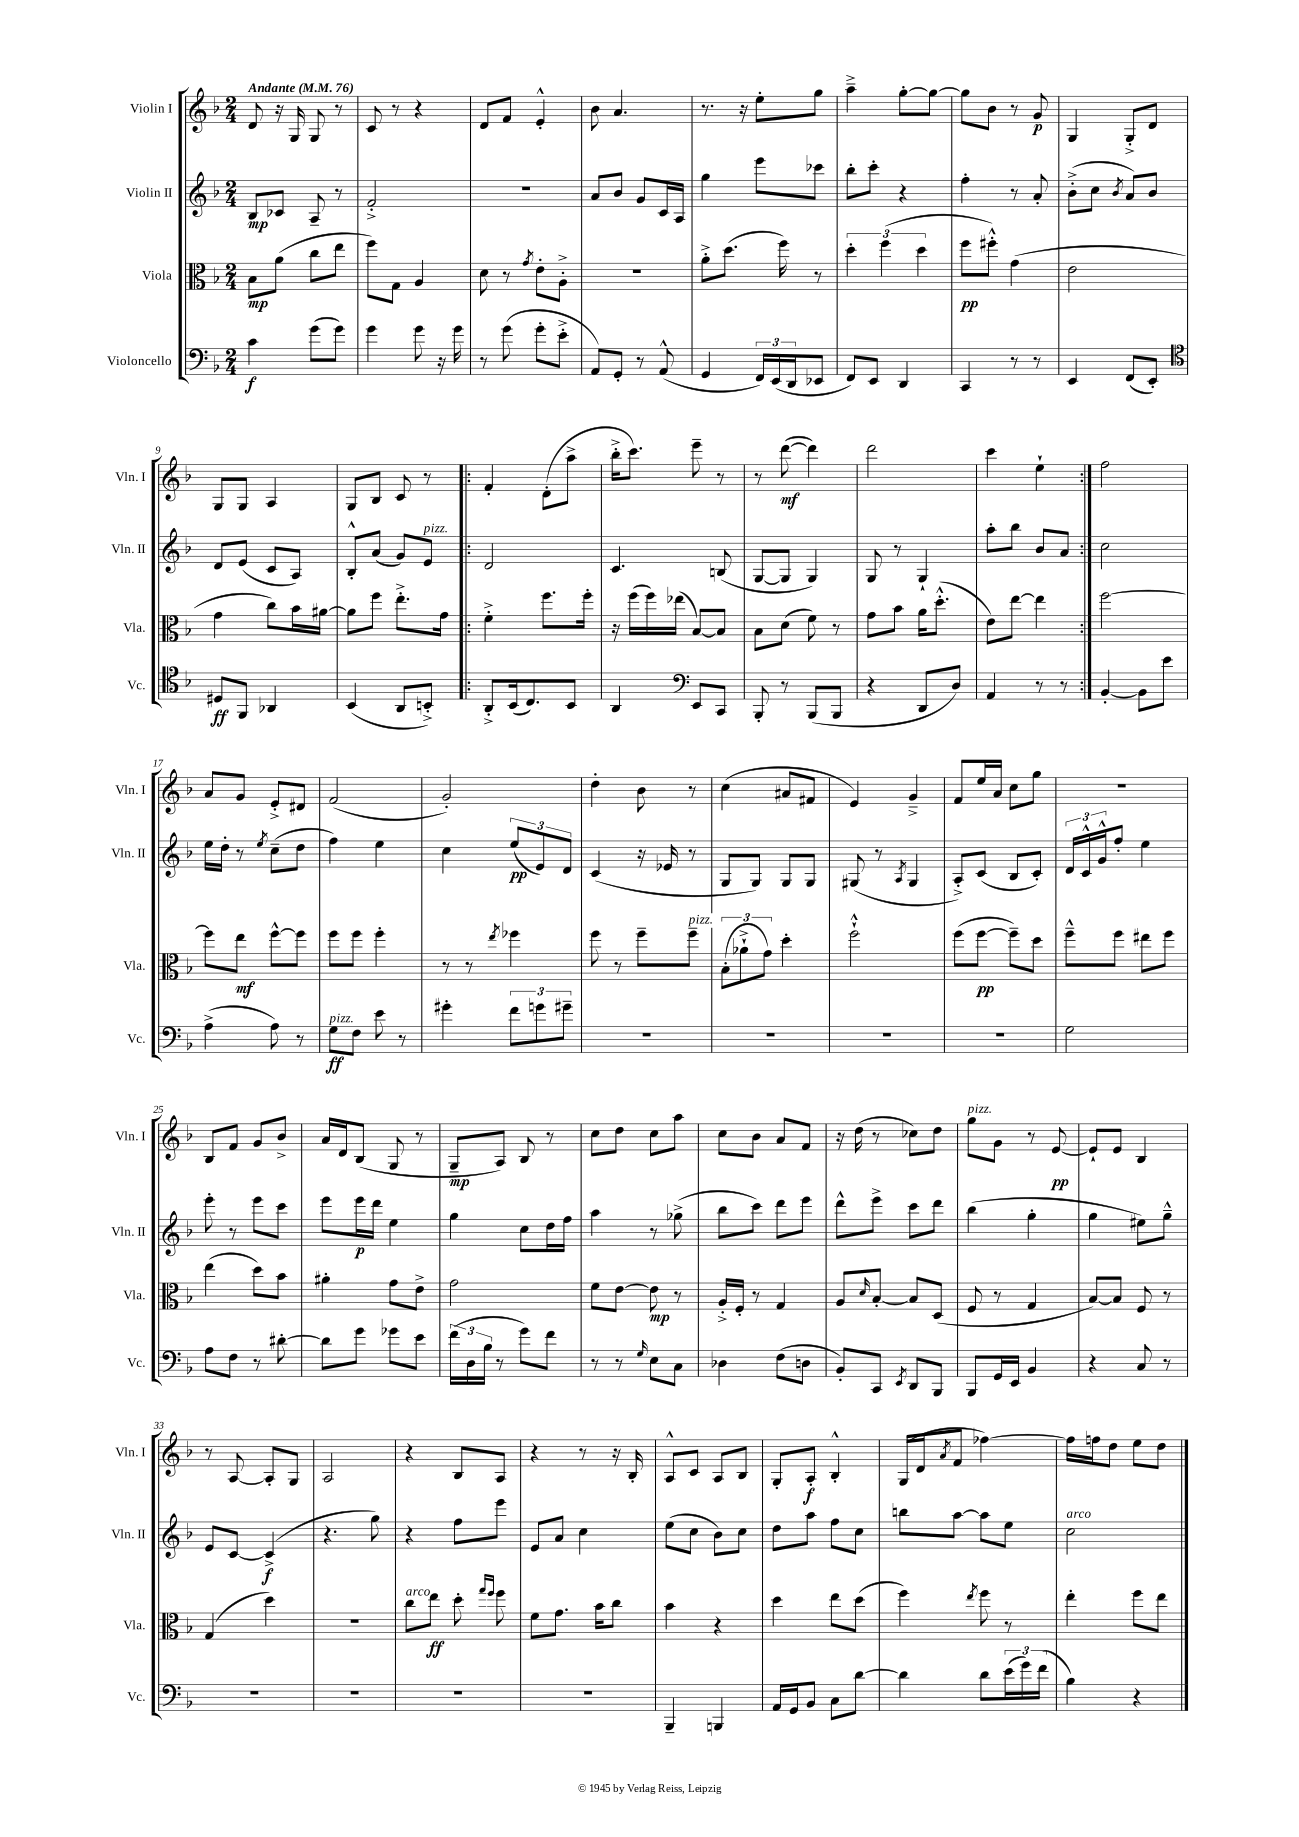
<<
\new StaffGroup <<
\new Staff = "s0" \with { instrumentName = "Violin I" shortInstrumentName = "Vln. I" } {
    \clef treble \key f \major \numericTimeSignature \time 2/4 \tempo "Andante" 4 = 76
    d'8 r16 g16 g8 r8 |
    c'8 r8 r4 |
    d'8 f'8 e'4-.-^ |
    bes'8 a'4. |
    r8. r16 e''8-. g''8 |
    a''4---> g''8~-. g''8~ |
    g''8 bes'8 r8 g'8\p |
    g4 g8-.-> d'8 |
    g8 g8 a4 |
    g8 bes8 c'8 r8 |
    \repeat volta 2 { f'4-. d'8-.( a''8-> |
    bes''16-.-> c'''8.) e'''8-- r8 |
    r8 d'''8~\mf( d'''4) |
    d'''2 |
    c'''4 e''4-! | }
    f''2 |
    a'8 g'8 e'8-.-> dis'8 |
    f'2( |
    g'2-.) |
    d''4-. bes'8 r8 |
    c''4( ais'8 fis'8 |
    e'4) g'4---> |
    f'8 e''16 a'16 c''8 g''8 |
    r2 |
    bes8 f'8 g'8 bes'8-> |
    a'16 d'16 bes8( g8 r8 |
    g8--\mp a8) bes8 r8 |
    c''8 d''8 c''8 a''8 |
    c''8 bes'8 a'8 f'8 |
    r16 d''16( r8 ces''8) d''8 |
    g''8^\markup { \italic "pizz." } g'8 r8 e'8~\pp |
    e'8-! e'8 bes4 |
    r8 a8~ a8-. g8 |
    a2 |
    r4 bes8 a8 |
    r4 r8 r16 bes16-. |
    a8-^ c'8 a8 bes8 |
    g8-. a8-.\f bes4-.-^ |
    g16( d'16 \acciaccatura { a'8 } f'8 fes''4~) |
    fes''16 f''16 d''8 e''8 d''8 \bar "|." |
}
\new Staff = "s1" \with { instrumentName = "Violin II" shortInstrumentName = "Vln. II" } {
    \clef treble \key f \major \numericTimeSignature \time 2/4
    bes8\mp ces'8 a8-- r8 |
    f'2-.-> |
    R2 |
    a'8 bes'8 g'8 c'16 a16 |
    g''4 e'''8 ces'''8 |
    bes''8-. c'''8-. r4 |
    f''4-. r8 a'8-. |
    bes'8-.->( c''8 \acciaccatura { bes'8 } a'8) bes'8 |
    d'8 e'8( c'8 a8) |
    bes8-.-^ a'8( g'8) e'8^\markup { \italic "pizz." } |
    \repeat volta 2 { d'2 |
    c'4. b8( |
    g8~ g8 g4) |
    g8 r8 g4-! |
    a''8-. bes''8 bes'8 a'8 | }
    c''2 |
    e''16 d''16-. r8 \acciaccatura { e''8 } c''8--( d''8 |
    f''4) e''4 |
    c''4 \tuplet 3/2 { e''8\pp( e'8) d'8 } |
    c'4( r16 ees'16 r8 |
    g8 g8) g8 g8 |
    gis8( r8 \acciaccatura { a8 } gis4 |
    a8-.->) c'8( bes8 c'8-.) |
    \tuplet 3/2 { d'16 c'16-^ g'16-^ } f''8-. e''4 |
    e'''8-. r8 e'''8 c'''8 |
    e'''8 e'''16\p d'''16 e''4 |
    g''4 c''8 d''16 f''16 |
    a''4 r8 ges''8->( |
    bes''8 c'''8) d'''8 e'''8 |
    d'''8-^ e'''8-> c'''8 d'''8 |
    bes''4( g''4-. |
    g''4 eis''8) g''8---^ |
    e'8 c'8~ c'4->\f( |
    r4. g''8) |
    r4 f''8 e'''8 |
    e'8 a'8 c''4 |
    e''8( c''8 bes'8) c''8 |
    d''8 a''8 f''8 c''8 |
    b''8 a''8~ a''8 e''8 |
    c''2^\markup { \italic "arco" } \bar "|." |
}
\new Staff = "s2" \with { instrumentName = "Viola" shortInstrumentName = "Vla." } {
    \clef alto \key f \major \numericTimeSignature \time 2/4
    bes8\mp a'8( c''8 e''8 |
    f''8) g8 a4 |
    d'8 r8 \acciaccatura { g'8 } e'8-. a8-.-> |
    r2 |
    a'8-.-> d''8.( f''16) r8 |
    \tuplet 3/2 { d''4-. f''4( d''4 } |
    f''8\pp fis''8-.-^) g'4( |
    e'2 |
    g'4 c''8) bes'16 ais'16~ |
    ais'8 f''8 e''8.-.-> g'16 |
    \repeat volta 2 { f'4-.-> f''8. f''16-. |
    r16 f''16( f''16) ees''16( bes8~) bes8 |
    bes8 d'8( f'8) r8 |
    g'8 bes'8 a'16 d''8.-.-^( |
    e'8) e''8~ e''4 | }
    f''2~ |
    f''8 e''8\mf f''8~-^ f''8 |
    f''8 f''8 f''4-. |
    r8 r8 \acciaccatura { e''8 } fes''4 |
    f''8 r8 f''8-- f''8--^\markup { \italic "pizz." } |
    \tuplet 3/2 { bes8-.( aes'8-!-> g'8) } d''4-. |
    f''2-!-^ |
    f''8( f''8~\pp f''8--) d''8 |
    f''8---^ f''8 eis''8 f''8 |
    e''4( d''8) bes'8 |
    ais'4-. g'8 e'8-> |
    g'2 |
    f'8 e'8~ e'8\mp r8 |
    a16-.-> f16-. r8 g4 |
    a8 \grace { d'16 } bes8~-. bes8 d8( |
    f8 r8 g4 |
    bes8~) bes8 f8 r8 |
    g4( d''4) |
    r2 |
    c''8^\markup { \italic "arco" } e''8\ff d''8-. \grace { g''16 f''16 } f''8 |
    f'8 g'8. bes'16 c''8 |
    bes'4 r4 |
    d''4 e''8 d''8( |
    f''4) \acciaccatura { e''8 } f''8 r8 |
    e''4-. f''8 e''8 \bar "|." |
}
\new Staff = "s3" \with { instrumentName = "Violoncello" shortInstrumentName = "Vc." } {
    \clef bass \key f \major \numericTimeSignature \time 2/4
    c'4\f g'8( g'8) |
    g'4 g'8 r16 g'16 |
    r8 g'8( g'8-. e'8-.-> |
    a,8) g,8-. r8 a,8-^( |
    g,4 \tuplet 3/2 { f,16) e,16( d,16 } ees,8 |
    f,8) e,8 d,4 |
    c,4 r8 r8 |
    e,4 f,8( e,8-.) |
    \clef tenor dis8\ff f,8 aes,4 |
    bes,4( a,8 b,8-.->) |
    \repeat volta 2 { a,8-.-> bes,16( c8.) bes,8 |
    a,4 \clef bass e,8 c,8 |
    bes,,8-. r8 bes,,8( bes,,8 |
    r4 d,8 d8) |
    a,4 r8 r8 | }
    bes,4~-. bes,8 e'8 |
    a4->( a8) r8 |
    g8\ff^\markup { \italic "pizz." } f8 e'8 r8 |
    gis'4-. \tuplet 3/2 { f'8 g'8 gis'8-- } |
    R2 |
    R2 |
    R2 |
    R2 |
    g2 |
    a8 f8 r8 dis'8~-. |
    dis'8 g'8 ges'8 e'8 |
    \tuplet 3/2 { f'16( d16 bes16 } r8 g'8) f'8 |
    r8 r8 \grace { g16 } e8 c8 |
    des4 f8( d8 |
    bes,8-.) c,8 \acciaccatura { e,8 } d,8 bes,,8 |
    bes,,8 g,16 e,16 bes,4 |
    r4 c8 r8 |
    R2 |
    R2 |
    R2 |
    R2 |
    bes,,4-- b,,4 |
    a,16 g,16 bes,8 c8 d'8~ |
    d'4 d'8 \tuplet 3/2 { e'16( g'16) f'16( } |
    bes4) r4 \bar "|." |
}
>>
>>
